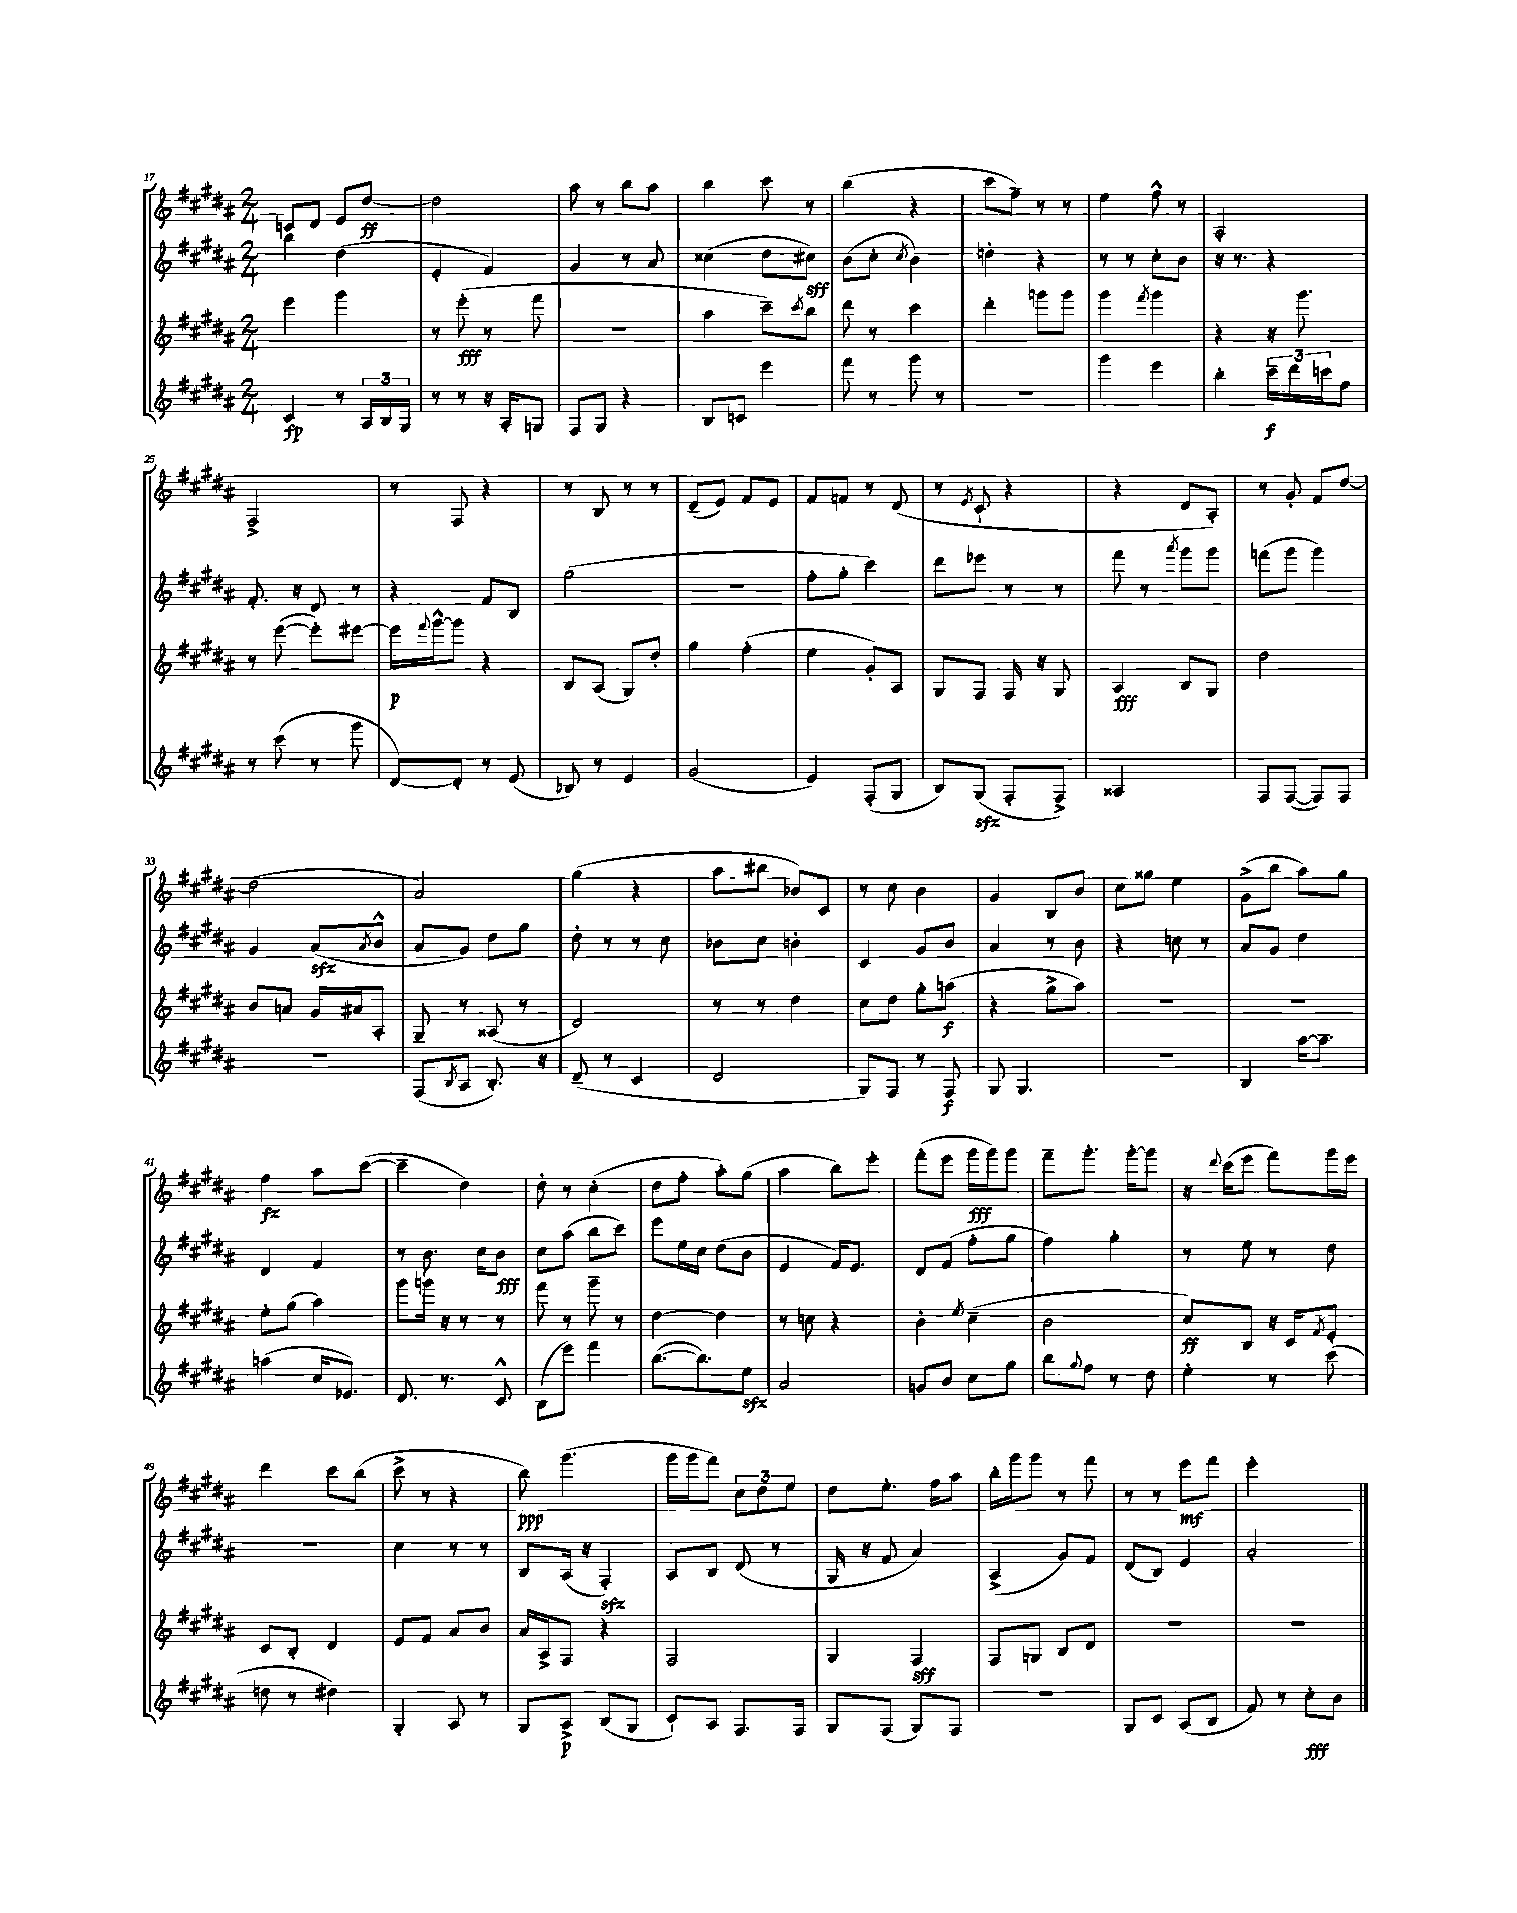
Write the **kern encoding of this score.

**kern	**kern	**kern	**kern
*staff4	*staff3	*staff2	*staff1
*clefG2	*clefG2	*clefG2	*clefG2
*k[f#c#g#d#a#]	*k[f#c#g#d#a#]	*k[f#c#g#d#a#]	*k[f#c#g#d#a#]
*M2/4	*M2/4	*M2/4	*M2/4
4c#	4eee	4bb	8c
.	.	.	8d#
8r	4ggg#	(4dd#	8e
24A#	.	.	[8dd#
24B	.	.	.
24G#	.	.	.
=	=	=	=
8r	8r	4e'	2dd#]
8r	(8eee'	.	.
16r	8r	4f#)	.
16A#'	.	.	.
8G	8fff#	.	.
=	=	=	=
8F#	2r	4g#	8aa#
8G#	.	.	8r
4r	.	8r	8bb
.	.	8a#	8aa#
=	=	=	=
8B	4aa#	(4cc##	4bb
8c	.	.	.
4eee	8ccc#~)	8dd#	8ccc#
.	8qccc#	.	.
.	8bb	8cc#)	8r
=	=	=	=
8fff#	8ddd#	(8b	(4bb
8r	8r	8cc#'	.
.	.	8qcc#	.
8ggg#	4ccc#	4b)	4r
8r	.	.	.
=	=	=	=
2r	4ddd#'	4dd'	8ccc#
.	.	.	8ff#~)
.	8ggg	4r	8r
.	8ggg	.	8r
=	=	=	=
4ggg#	4ggg#	8r	4ee
.	.	8r	.
.	8qfff#	.	.
4eee	4ggg#	8cc#'	8ff#^^
.	.	8b	8r
=	=	=	=
4bb'	4r	16r	2A#'
.	.	8.r	.
24ccc#~	16r	4r	.
24ddd#	.	.	.
.	8.ggg#	.	.
24ccc	.	.	.
8ff#	.	.	.
=	=	=	=
8r	8r	8.f#'	2F#^
(8ccc#	([8eee	.	.
.	.	16r	.
8r	8eee'])	8d#	.
8ggg#	[8eee#	8r	.
=	=	=	=
[8d#)	16eee#]	4r	8r
.	8qqfff#	.	.
.	[16ggg#^^	.	.
8d#']	8ggg#]	.	8F#
8r	4r	8f#	4r
(8e	.	8B	.
=	=	=	=
8B-)	8B	(2gg#	8r
8r	(8A#	.	8B
4e	8G#)	.	8r
.	8dd#'	.	8r
=	=	=	=
(2g#	4gg#	2r	(8d#~
.	.	.	8e)
.	(4ff#'	.	8f#
.	.	.	8e
=	=	=	=
4e)	4ee	8ff#'	8f#
.	.	8gg#'	8f
(8F#'	8g#')	4ccc#)	8r
8G#	8A#	.	(8d#
=	=	=	=
8B)	8G#	8ddd#	8r
.	.	.	8qe
(8G#	8F#	8eee-	8c#`
8F#'	16F#	8r	4r
.	16r	.	.
8F#^)	8G#	8r	.
=	=	=	=
2A##	4A#	8fff#	4r
.	.	8r	.
.	.	8qaaa#	.
.	8B	8ggg#	8d#
.	8G#	8ggg#	8A#')
=	=	=	=
8F#	2dd#	(8fff	8r
([8F#	.	8ggg#	8g#'
8F#])	.	4ggg#)	8f#
8F#	.	.	[8dd#
=	=	=	=
2r	8b	4g#	(2dd#]
.	8a	.	.
.	16g#	(8a#	.
.	16a#	.	.
.	.	8qa#	.
.	8A#'	8b^^	.
=	=	=	=
(8F#	8G#~	8a#	2a#)
8qB	.	.	.
8A#	8r	8g#)	.
8.B')	(8A##	8dd#	.
.	8r	8gg#	.
16r	.	.	.
=	=	=	=
(8d#~	2d#)	8dd#'	(4gg#
8r	.	8r	.
4c#	.	8r	4r
.	.	8cc#	.
=	=	=	=
2d#	8r	8b-	8aa#
.	8r	8cc#	8bb#
.	4dd#	4b'	8b-)
.	.	.	8c#
=	=	=	=
8G#)	8cc#	4c#	8r
8F#	8dd#	.	8cc#
8r	8gg#'	8g#	4b
8F#	(8aa	8b	.
=	=	=	=
8G#	4r	4a#	4g#
4.G#	.	.	.
.	8gg#^	8r	8B
.	8aa#)	8b	8b
=	=	=	=
2r	2r	4r	8cc#
.	.	.	8gg##
.	.	8cc	4ee
.	.	8r	.
=	=	=	=
4B	2r	8a#	(8g#^
.	.	8g#	8bb
[16aa#	.	4dd#	8aa#)
8.aa#~]	.	.	.
.	.	.	8gg#
=	=	=	=
(4aa	8ee'	4d#	4ff#
.	(8gg#	.	.
16cc#	4aa#)	4f#	8aa#
8.e-)	.	.	.
.	.	.	([8ccc#
=	=	=	=
8.d#	8ggg#	8r	4ccc#~]
.	16ggg	8.b	.
8.r	16r	.	.
.	8r	.	4dd#)
.	.	16cc#	.
8c#^^	8r	8b	.
=	=	=	=
(8B	8fff#	8cc#	8dd#'
8eee)	8r	(8aa#	8r
4fff#	8ggg#~	8bb	(4cc#'
.	8r	8ccc#)	.
=	=	=	=
([8.bb	[4dd#	8eee	8dd#
.	.	16ee	8ff#'
8.bb])	.	16cc#	.
.	4dd#]	(8dd#	8aa#')
8ee	.	8b	(8gg#
=	=	=	=
2a#	8r	4e	4aa#
.	8cc	.	.
.	4r	16f#)	8bb)
.	.	8.e	.
.	.	.	8eee'
=	=	=	=
8g	4b'	8d#	(8fff#'
8b	.	(8f#	8eee
.	8qee	.	.
8cc#	(4cc#~	8ff#'	16ggg#
.	.	.	16ggg#)
8gg#	.	8gg#	8ggg#
=	=	=	=
8bb	2b	4ff#)	8fff#~
8qqgg#	.	.	.
8ff#	.	.	8.ggg#'
8r	.	4gg#'	.
.	.	.	[16ggg#'
8dd#	.	.	8ggg#]
=	=	=	=
4ee'	8cc#)	8r	16r
.	.	.	8qqddd#
.	.	.	(16ccc#
.	8B	8ee	8eee
8r	16r	8r	8fff#)
.	16c#	.	.
.	8qf#	.	.
(8ccc#	8e'	8dd#	16ggg#
.	.	.	16eee
=	=	=	=
8dd	8c#	2r	4ddd#
8r	8B'	.	.
4dd#)	4d#	.	8ccc#
.	.	.	(8bb
=	=	=	=
4G#'	8e	4cc#	8ccc#^
.	8f#	.	8r
8A#	8a#	8r	4r
8r	8b	8r	.
=	=	=	=
8G#	16a#	8B	8bb)
.	16A#^	.	.
8A#^	8F#	(16A#	(4.ggg#
.	.	16r	.
(8B	4r	4F#')	.
8G#	.	.	.
=	=	=	=
8c#`)	2F#	8A#	16ggg#
.	.	.	16ggg#
8A#	.	8B	8fff#)
8.F#	.	(8d#	12cc#
.	.	.	12dd#
.	.	8r	.
.	.	.	12ee
16F#	.	.	.
=	=	=	=
8G#	4G#	16G#	8dd#
.	.	16r	.
(8F#	.	8f#	8.ee'
8G#)	4F#	4a#)	.
.	.	.	16ff#
8F#	.	.	8aa#
=	=	=	=
2r	8F#	(4A#^	16bb'
.	.	.	16ggg#
.	8G	.	8ggg#
.	8B	8g#)	8r
.	8d#	8f#	8fff#
=	=	=	=
8G#	2r	(8d#	8r
8c#	.	8B)	8r
(8A#	.	4e	8eee
8B	.	.	8fff#
=	=	=	=
8f#)	2r	2a#'	2eee'
8r	.	.	.
8cc#'	.	.	.
8b	.	.	.
==	==	==	==
*-	*-	*-	*-
